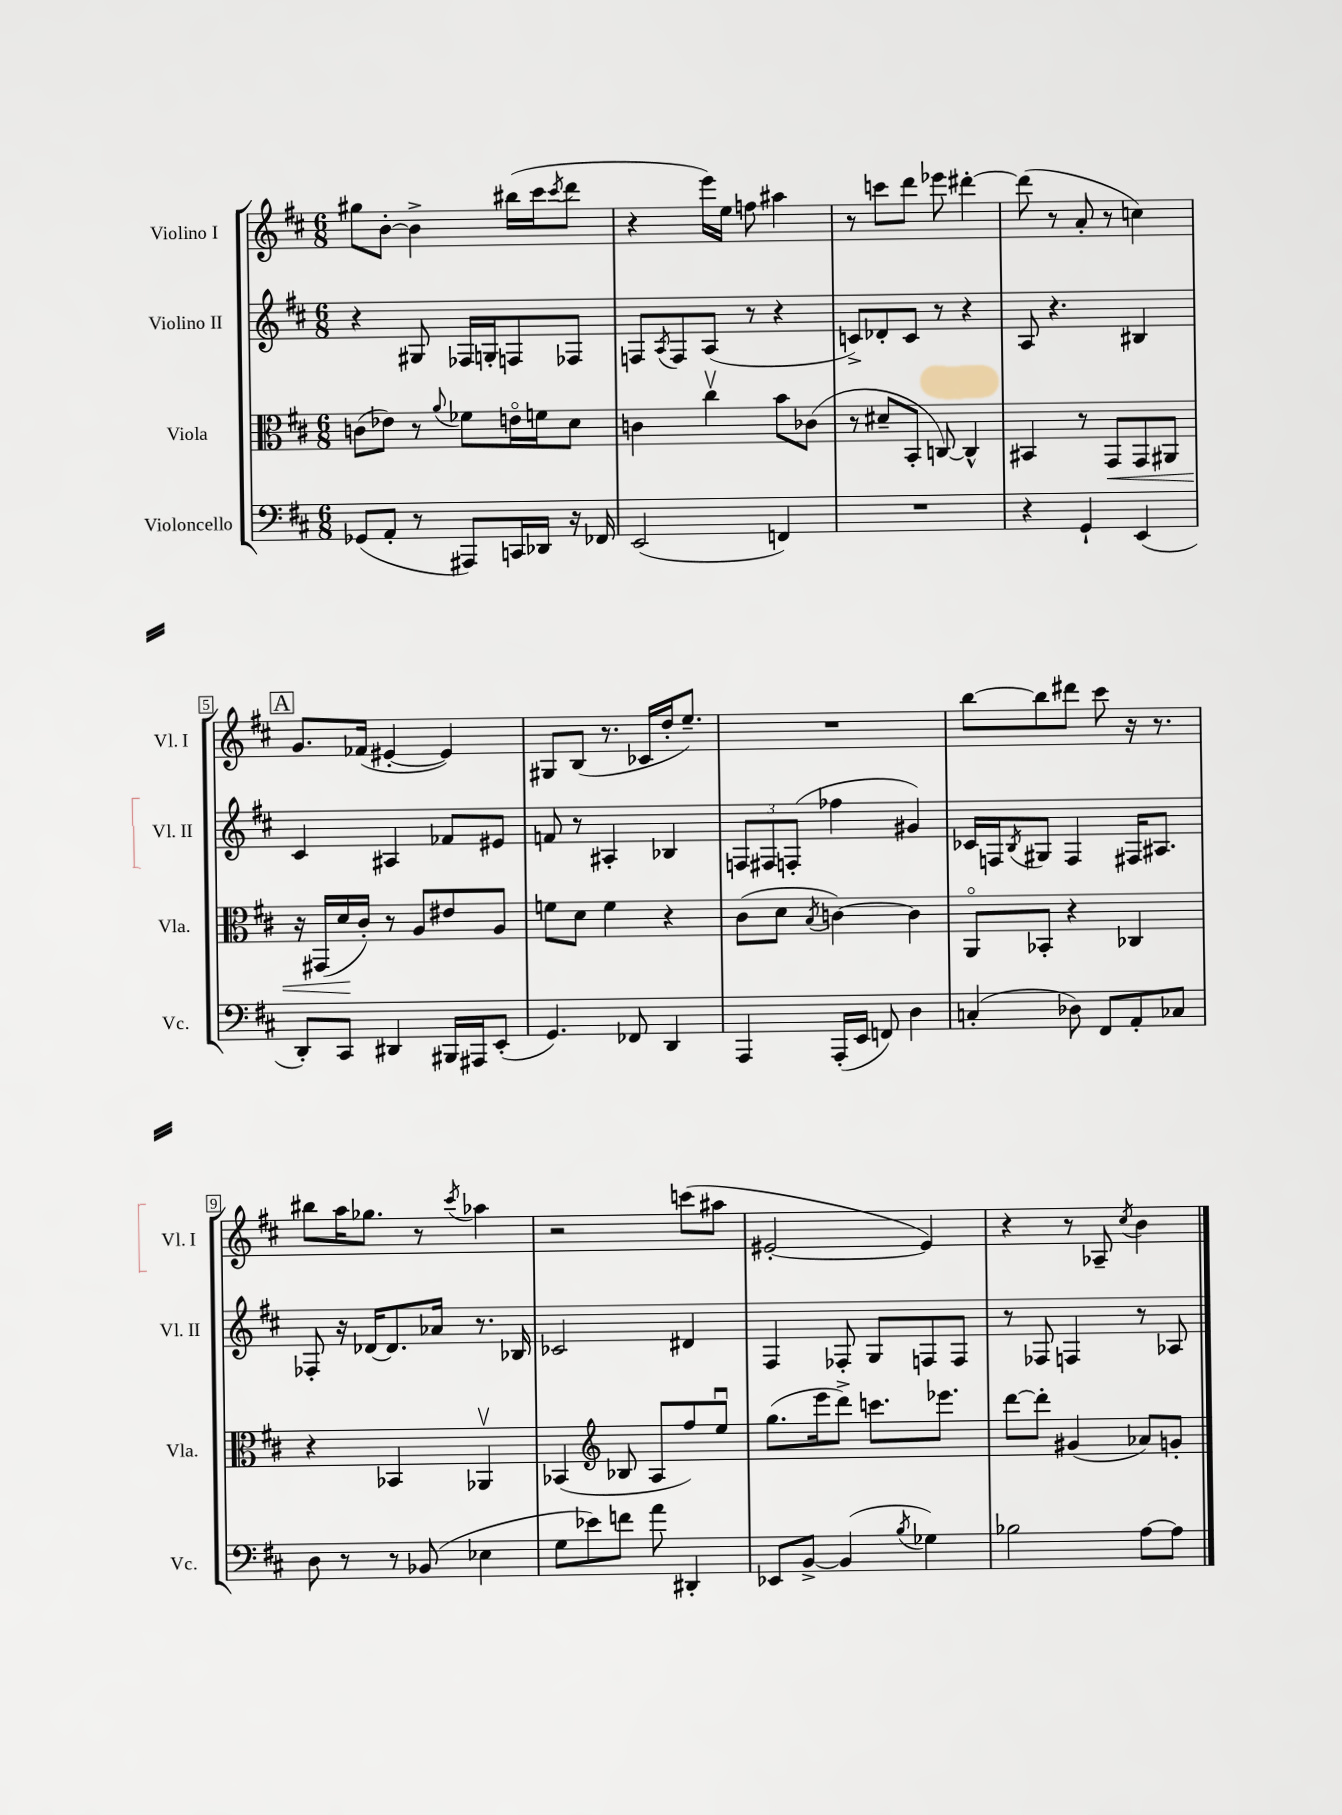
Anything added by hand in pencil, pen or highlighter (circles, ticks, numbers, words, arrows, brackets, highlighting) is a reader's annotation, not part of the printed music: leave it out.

**kern	**kern	**kern	**kern
*staff4	*staff3	*staff2	*staff1
*clefF4	*clefC3	*clefG2	*clefG2
*k[f#c#]	*k[f#c#]	*k[f#c#]	*k[f#c#]
*M6/8	*M6/8	*M6/8	*M6/8
(8GG-	(8c	4r	8gg#
8AA'	8e-)	.	[8b'
8r	8r	8G#	4b^]
.	8qqa	.	.
8AAA#)	8f-	16F-	.
.	.	16G'	.
16CC	16eo	8F	(16bb#
16DD-	16f	.	16ccc#
.	.	.	8qccc#
16r	8d	8F-	8ddd
16FF-	.	.	.
=	=	=	=
(2EE	4c	8F	4r
.	.	8qA	.
.	.	8F	.
.	4cc#v	(8A	16eee)
.	.	.	16ee
.	.	8r	8ff
4FF)	8b	4r	4aa#
.	(8c-	.	.
=	=	=	=
2.r	8r	8c^)	8r
.	8d#~	8d-'	8ccc
.	8BB'	8c	8ddd
.	[8C)	8r	8eee-
.	4C^^]	4r	[4ddd#'
=	=	=	=
4r	4BB#	8A	(8ddd#]
.	.	4.r	8r
4GG`	8r	.	8a'
.	8GG	.	8r
(4EE	8GG	4B#	4cc)
.	8AA#	.	.
=	=	=	=
8DD')	16r	4c#	8.g
.	(16GG#	.	.
8CC#	16d	.	.
.	16c#')	.	(16f-
4DD#	8r	4A#	[4e#'
.	8A	.	.
16BBB#	8e#	8f-	4e#])
16AAA#	.	.	.
(8EE'	8A	8e#	.
=	=	=	=
4.GG)	8f	8f	8G#
.	8d	8r	(8B
.	4f	4A#'	8.r
8FF-	.	.	.
.	.	.	16c-
4DD	4r	4B-	16dd'
.	.	.	8.ee~)
=	=	=	=
4AAA	(8c#	12F	2.r
.	.	12F#	.
.	8d	.	.
.	.	(12F'	.
.	8qB	.	.
(16AAA'	[4c)	4ff-	.
16EE	.	.	.
8FF)	.	.	.
4D	4c]	4g#)	.
=	=	=	=
(4C'	8AAo	16c-	[8bb
.	.	16F	.
.	.	8qB	.
.	8BB-'	8G#	8bb]
8D-)	4r	4F	8ddd#
8FF#	.	.	8ccc#
8AA'	4C-	16F#	16r
.	.	8.A#	8.r
8C-	.	.	.
=	=	=	=
8D	4r	8F-'	8bb#
8r	.	16r	16aa
.	.	[16d-	8.gg-
8r	4BB-	8.d-]	.
(8BB-	.	.	8r
.	.	16a-	.
.	.	.	8qccc#
4E-	4AA-v	8.r	4aa-
.	.	16B-	.
=	=	=	=
8G	(4BB-	2c-	2r
8e-)	.	.	.
*	*clefG2	*	*
8f	8B-	.	.
8a	8A	.	.
4DD#'	8ff#)	4d#	(8ccc
.	8eeu	.	8aa#
=	=	=	=
8EE-	(8.gg	4F#	[2e#'
[8BB^	.	.	.
.	16eee	.	.
(4BB]	8ddd^)	8F-'	.
.	8.ccc	8G	.
8qB	.	.	.
4G-)	.	8F	4e#])
.	8.eee-	.	.
.	.	8F	.
=	=	=	=
2B-	[8ddd	8r	4r
.	8ddd']	8F-	.
.	(4g#	4F	8r
.	.	.	8A-~
.	.	.	8qcc#
[8A	8a-)	8r	4b
8A]	8g'	8A-	.
==	==	==	==
*-	*-	*-	*-
